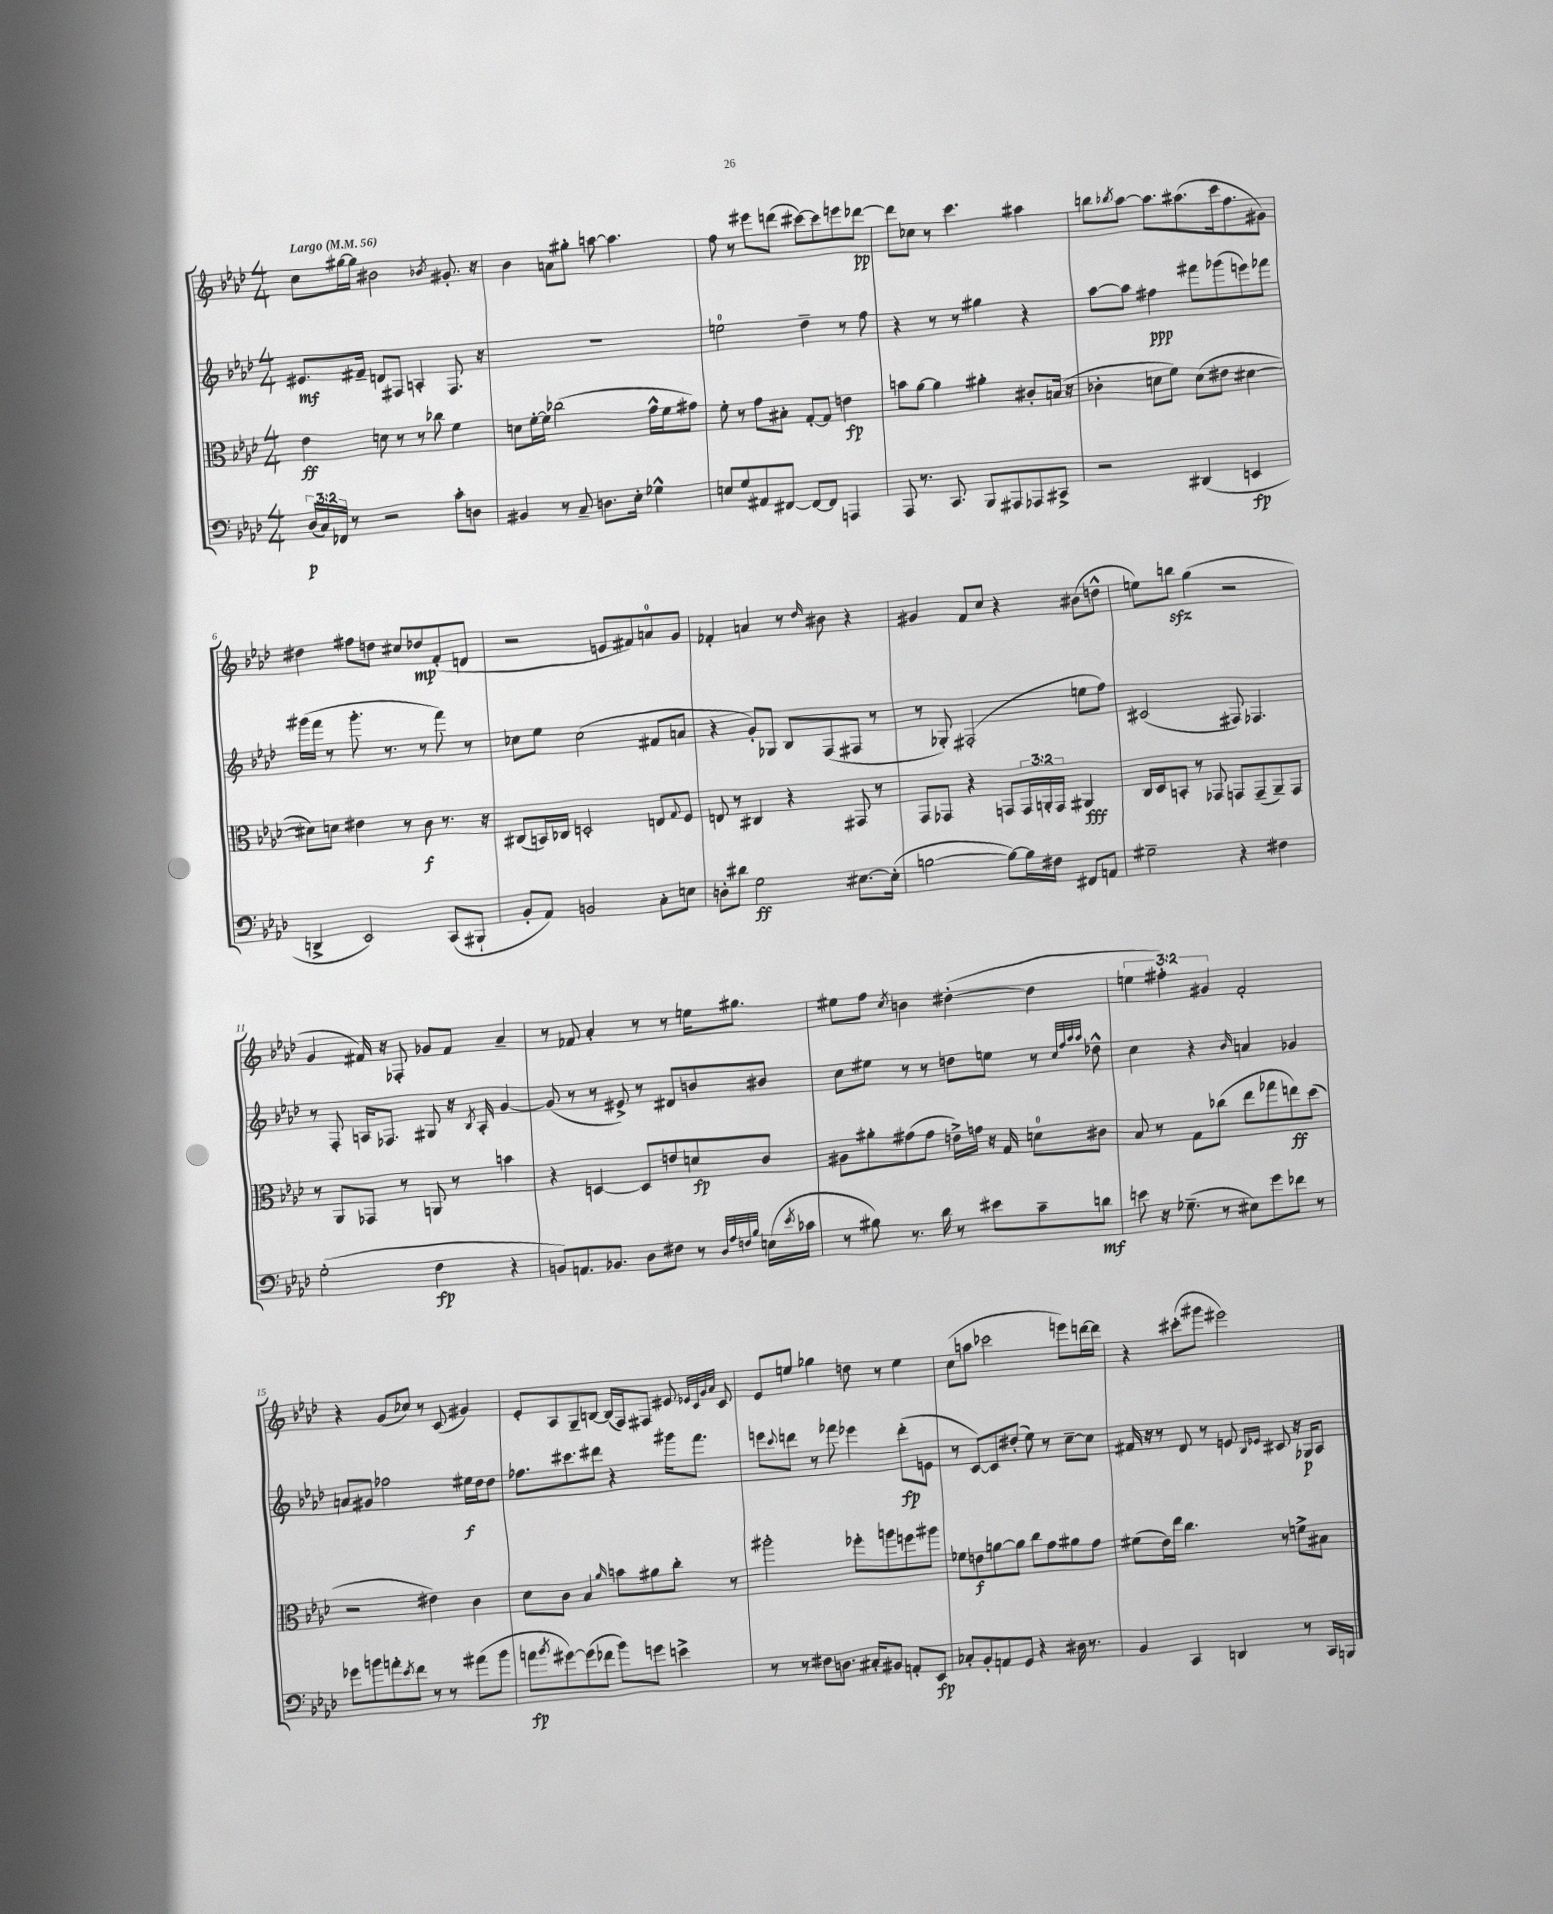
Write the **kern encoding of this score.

**kern	**dynam	**kern	**dynam	**kern	**dynam	**kern	**dynam
*part4	*part4	*part3	*part3	*part2	*part2	*part1	*part1
*staff4	*staff4	*staff3	*staff3	*staff2	*staff2	*staff1	*staff1
*clefF4	*	*clefC3	*	*clefG2	*	*clefG2	*
*k[b-e-a-d-]	*	*k[b-e-a-d-]	*	*k[b-e-a-d-]	*	*k[b-e-a-d-]	*
*M4/4	*	*M4/4	*	*M4/4	*	*M4/4	*
*MM56	*	*MM56	*	*MM56	*	*MM56	*
=1	=1	=1	=1	=1	=1	=1	=1
!	!	!	!	!	!	!LO:TX:a:B:t=Largo	!
(24D-/LL	p	4e-\	ff	8.e#X/L	mf	8cc\L	.
24C/)	.	.	.	.	.	.	.
24FF-X/JJ	.	.	.	.	.	.	.
8r	.	.	.	.	.	[16gg#X\L	.
.	.	.	.	16f#X~/Jk	.	16gg#\JJ]	.
2r	.	8dn\	.	8dn/L	.	2b#X\	.
.	.	8r	.	8F#X/J	.	.	.
.	.	8r	.	4An'/	.	.	.
.	.	8cc-X\	.	.	.	.	.
.	.	.	.	.	.	8qb-X/	.
8c'\L	.	4f\	.	8.F#/	.	8.g#X'/	.
8Dn\J	.	.	.	.	.	.	.
.	.	.	.	16r	.	16r	.
=2	=2	=2	=2	=2	=2	=2	=2
4BB#X/	.	8dn\L	.	1r	.	4b-\	.
.	.	[16f'\L	.	.	.	.	.
.	.	16f\JJ]	.	.	.	.	.
8r	.	(2cc-X\	.	.	.	8an\L	.
8C~/	.	.	.	.	.	8gg#X'\J	.
8.Dn\L	.	.	.	.	.	[8aan\	.
.	.	.	.	.	.	4.aa\]	.
16E-'\Jk	.	.	.	.	.	.	.
4G-X^^\	.	16g^^\LL	.	.	.	.	.
.	.	16f\J	.	.	.	.	.
.	.	8g#X\J)	.	.	.	.	.
=3	=3	=3	=3	=3	=3	=3	=3
8En/L	.	8f'\	.	2een\	.	8ff\	.
8G/	.	8r	.	.	.	8r	.
8AA#X/	.	8g\L	.	.	.	8eee#X\L	.
[8FF#X/J	.	8B#X'\J	.	.	.	(8dddn\J	.
8FF#/L_	.	[8G'/L	.	4dd-~\	.	[8ccc#X\L)	.
8FF#/J]	.	8G/J]	.	.	.	8ccc#\]	.
4AAAn/	.	4en\	fp	8r	.	8eeen\	.
.	.	.	.	8ff\	.	[8ddd-X\J	pp
=4	=4	=4	=4	=4	=4	=4	=4
8AAA-/	.	8bn\L	.	4r	.	8ddd-\L]	.
8.r	.	[8a-\J	.	.	.	8cc-X\J	.
.	.	4a-\]	.	8r	.	8r	.
8.CC/	.	.	.	.	.	.	.
.	.	.	.	8r	.	4.ccc\	.
8BBB-/L	.	4a#X'\	.	4gg#X\	.	.	.
8AAA#X/	.	.	.	.	.	.	.
8AAA-X/	.	8c#X'/L	.	4r	.	4aa#X\	.
8CC#X^/J	.	(16Bn/Jk	.	.	.	.	.
.	.	16r	.	.	.	.	.
=5	=5	=5	=5	=5	=5	=5	=5
2r	.	4c-X'\	.	[8aa-\L	.	8bbn\L	.
.	.	.	.	.	.	8qbb-X/	.
.	.	.	.	8aa-\J]	.	[8aa-\J	.
.	.	8dn\L	.	4ff#X\	ppp	8.aa-\L]	.
.	.	8f\J)	.	.	.	.	.
.	.	.	.	.	.	(8.aa#X\	.
(4DD#X/	.	(8d\L	.	8fff#X\L	.	.	.
.	.	8e#X\J	.	(8ggg-X\	.	16ccc\k	.
.	.	.	.	.	.	8.ff\	.
4EEn/	fp	[4d#X\	.	8eeen\)	.	.	.
.	.	.	.	8fff-X\J	.	8g#X\J)	.
!!LO:LB:g=z
=6	=6	=6	=6	=6	=6	=6	=6
4DDn^/	.	8d#X\L])	.	(16ggg#X\LL	.	4dd#X\	.
.	.	.	.	16fff\JJ	.	.	.
.	.	8dn\J	.	8r	.	.	.
2EE-/)	.	4e#X\	.	8.ggg#'\	.	8ff#X\L	.
.	.	.	.	.	.	8ddn\J	.
.	.	.	.	8.r	.	.	.
.	.	8r	.	.	.	8cc#X/L	.
.	.	8c\	f	8r	.	8dd-X/	mp
(8CC/L	.	8.r	.	8fff\)	.	(8f'/	.
8BBB#X`/J	.	.	.	8r	.	8dn/J	.
.	.	16r	.	.	.	.	.
=7	=7	=7	=7	=7	=7	=7	=7
8BB-'/L	.	(8C#X/L	.	8cc-X\L	.	2r	.
8AA-/J)	.	16BBn/L)	.	8ee-\J	.	.	.
.	.	16C-X/JJ	.	.	.	.	.
2BBn/	.	2Dn'/	.	(2cc-\	.	.	.
.	.	.	.	.	.	8en/L	.
.	.	.	.	.	.	8f#X/)	.
8C'\L	.	8En/L	.	8f#X/L	.	8an/	.
.	.	8qqG/	.	.	.	.	.
8En\J	.	8F/J	.	8an/J	.	8g/J	.
=8	=8	=8	=8	=8	=8	=8	=8
8Dn'\L	.	8En/	.	4r	.	4f-X'/	.
8d#X\J	.	8r	.	.	.	.	.
2G\	ff	4C#X/	.	8g'/L)	.	4an/	.
.	.	.	.	8G-X/J	.	.	.
.	.	4r	.	8B-/L	.	8r	.
.	.	.	.	.	.	16qqdd-/	.
.	.	.	.	(8F/	.	8b#X\	.
[8.E#X\L	.	8GG#X/	.	8F#X/J	.	4r	.
.	.	8r	.	8r	.	.	.
(16E#'\Jk]	.	.	.	.	.	.	.
=9	=9	=9	=9	=9	=9	=9	=9
[2Bn\	.	8GG/L	.	8r	.	4g#X/	.
.	.	8GG-X/J	.	8G-X'/)	.	.	.
.	.	4r	.	(2F#X'/	.	8f/L	.
.	.	.	.	.	.	8cc/J	.
8B\L_)	.	8GGn/L	.	.	.	4r	.
16B\L]	.	24GG/L	.	.	.	.	.
.	.	24AAn'/	.	.	.	.	.
16F#X\JJ	.	.	.	.	.	.	.
.	.	24GG/JJ	.	.	.	.	.
8FF#X/L	.	4AA#X/	fff	8een\L	.	(8b#X\L	.
8AAn/J	.	.	.	8ff\J)	.	8ddn^^\J	.
=10	=10	=10	=10	=10	=10	=10	=10
2G#X~\	.	16C/LL	.	(2c#X/	.	8een\L)	.
.	.	16D-/J	.	.	.	.	.
.	.	8BBn'/J	.	.	.	8bbnzz\J	.
.	.	8r	.	.	.	(4gg\	.
.	.	8GG-X/	.	.	.	.	.
4r	.	8GGn/L	.	8F#X/)	.	2r	.
.	.	(8GG~/	.	4.F-X/	.	.	.
4F#X\	.	8AA-~/)	.	.	.	.	.
.	.	8GG/J	.	.	.	.	.
!!LO:LB:g=z
=11	=11	=11	=11	=11	=11	=11	=11
(2G'\	.	8r	.	8r	.	4g/	.
.	.	8AA-/L	.	8F'/	.	.	.
.	.	8GG-X/J	.	16An/KL	.	16f#X/)	.
.	.	.	.	8.F-X/J	.	16r	.
.	.	8r	.	.	.	8F-X'/	.
4F\	fp	8AAn/	.	8G#X/	.	8g-X/L	.
.	.	8r	.	16r	.	8f#/J	.
.	.	.	.	8qB-/	.	.	.
.	.	.	.	16A'/	.	.	.
4r	.	4bn\	.	[4g/	.	4a-~/	.
=12	=12	=12	=12	=12	=12	=12	=12
8BBn/L)	.	4r	.	(8g/]	.	8r	.
8.AAn/	.	.	.	8r	.	8f-X/	.
.	.	[4Dn/	.	8r	.	4a-'/	.
8.BB-X/J	.	.	.	.	.	.	.
.	.	.	.	8e#X^/)	.	.	.
8D-\L	.	8D/L]	.	8r	.	8r	.
8F#X\J	.	8en/	.	8d#X/L	.	8r	.
8r	.	8dn/	fp	8bn/	.	16een\KL	.
.	.	.	.	.	.	8.gg#X\J	.
32qqD-/LLL	.	.	.	.	.	.	.
32qqA-/	.	.	.	.	.	.	.
32qqFn/	.	.	.	.	.	.	.
32qqB-/JJJ	.	.	.	.	.	.	.
(16En\LL	.	8c/J	.	8b#X/J	.	.	.
8qe-/	.	.	.	.	.	.	.
16c-X\JJ	.	.	.	.	.	.	.
=13	=13	=13	=13	=13	=13	=13	=13
8r	.	8A#X\L	.	8cc\L	.	8ee#X\L	.
8B#X\)	.	8a#X'\	.	8ee#X\J	.	8ff\J	.
.	.	.	.	.	.	8qcc/	.
8.r	.	(8g#X\	.	8r	.	4bn\	.
.	.	8g#\J	.	8r	.	.	.
16d-\	.	.	.	.	.	.	.
8r	.	16en^\LL)	.	8ddn\L	.	([4dd#X'\	.
.	.	16gn\JJ	.	.	.	.	.
8e#X\L	.	16r	.	8een\J	.	.	.
.	.	16G/	.	.	.	.	.
8c~\	.	8dn\L	.	8r	.	4dd#\]	.
.	.	.	.	32qqcc/LLL	.	.	.
.	.	.	.	32qqff/	.	.	.
.	.	.	.	32qqaa-/	.	.	.
.	.	.	.	32qqaa-/JJJ	.	.	.
8dn\J	mf	8c#X\J	.	8dd-X^^\	.	.	.
=14	=14	=14	=14	=14	=14	=14	=14
8en\	.	8B-/	.	4cc\	.	6een\	.
16r	.	8r	.	.	.	.	.
.	.	.	.	.	.	6ff#X'\)	.
(8.G-X~\	.	.	.	.	.	.	.
.	.	8G\L	.	4r	.	.	.
.	.	.	.	.	.	6g#X/	.
8r	.	(8cc-X\J	.	.	.	.	.
.	.	.	.	16qqb-/	.	.	.
8E#X\L)	.	8ee-\L	.	4an/	.	2f'/	.
8g\	.	8gg-X\	.	.	.	.	.
8f-X\J	.	8een\)	ff	4g-X/	.	.	.
8r	.	(8dd-\J	.	.	.	.	.
!!LO:LB:g=z
=15	=15	=15	=15	=15	=15	=15	=15
8g-X\L	.	2r	.	8an/L	.	4r	.
8bn\	.	.	.	8g#X/J	.	.	.
8an'\	.	.	.	2ff-X\	.	(8g/L	.
8qe-/	.	.	.	.	.	.	.
8f\J	.	.	.	.	.	8cc-X/J)	.
8r	.	4e#X\)	.	.	.	8r	.
8r	.	.	.	.	.	(8c/	.
(8a#X\L	.	4c\	.	16ee#X\LL	f	4g#X/)	.
.	.	.	.	16dd-\J	.	.	.
8b\J	.	.	.	8dd-\J	.	.	.
=16	=16	=16	=16	=16	=16	=16	=16
8an\L	fp	8d-\L	.	8.ff-X\L	.	8e-'/L	.
8qb-/	.	.	.	.	.	.	.
[8g#X\)	.	8c\J	.	.	.	8A-/	.
.	.	.	.	8.ccc#X\	.	.	.
(8g#\]	.	4B-/	.	.	.	8G~/	.
8f-X\J	.	.	.	8ddd#X\J	.	[8Bn/J	.
.	.	16qqa-/	.	.	.	.	.
8b-\L)	.	8bn\L	.	4r	.	(16B/LL]	.
.	.	.	.	.	.	16F/J)	.
8gn\J	.	8a#X\	.	.	.	8F#X/J	.
4en^\	.	8cc'\J	.	16ggg#X\KL	.	8e#X/	.
.	.	.	.	8.fff\J	.	.	.
.	.	.	.	.	.	32qqe-X/LLL	.
.	.	.	.	.	.	32qqc/	.
.	.	.	.	.	.	32qqg/	.
.	.	.	.	.	.	32qqa-/JJJ	.
.	.	8r	.	.	.	8c/	.
=17	=17	=17	=17	=17	=17	=17	=17
8r	.	2aa#X'\	.	8eeen\L	.	8e-/L	.
.	.	.	.	8qqccc/	.	.	.
8r	.	.	.	8dddn\J	.	8een/J	.
8F#X\L	.	.	.	8r	.	4gg-X\	.
8.Dn\J	.	.	.	8fff-X\	.	.	.
.	.	8ff-X'\L	.	4eee-X\	.	8ddn\	.
16C#X'/KL	.	.	.	.	.	.	.
8BB#X/J	.	8aan\	.	.	.	8r	.
8AAn'/L	.	8ffn\	.	(8ddd'\L	fp	4ee\	.
8EE-/J	fp	8aa#X\J	.	8en\J	.	.	.
=18	=18	=18	=18	=18	=18	=18	=18
8C-X'/L	.	8f-X\L	.	8r	.	(8cc\L	.
8BB-'/	.	8en\	f	[8c/L)	.	8aan\J	.
8AAn/	.	[8an\	.	8c/]	.	2ccc-X\	.
8GG/J	.	8a\J]	.	(8dd#X'/J	.	.	.
4r	.	8cc\L	.	8ee-\)	.	.	.
.	.	8g\	.	8r	.	.	.
16D#X\	.	8a#X\	.	[8cc~\L	.	8eeen\L)	.
8.r	.	.	.	.	.	.	.
.	.	8g\J	.	8cc\J]	.	[16dddn\L	.
.	.	.	.	.	.	16ddd\JJ]	.
=19	=19	=19	=19	=19	=19	=19	=19
4BB-/	.	(8f#X\L	.	16f#X/	.	4r	.
.	.	.	.	16r	.	.	.
.	.	16e-\L)	.	8r	.	.	.
.	.	16ee-\JJ	.	.	.	.	.
4CC/	.	4.cc\	.	8d-/	.	(8ccc#X'\L	.
.	.	.	.	8r	.	8ggg#X\J	.
4DDn/	.	.	.	8en/	.	2eee#X\)	.
.	.	.	.	16qqB-/LL	.	.	.
.	.	.	.	16qqe-X/JJ	.	.	.
.	.	8r	.	8c#X/	.	.	.
8r	.	8fn^\L	.	16r	.	.	.
.	.	.	.	16G-X/KL	p	.	.
16CC/LL	.	8B#X\J	.	8A-/J	.	.	.
16BBBn/JJ	.	.	.	.	.	.	.
==	==	==	==	==	==	==	==
*-	*-	*-	*-	*-	*-	*-	*-
